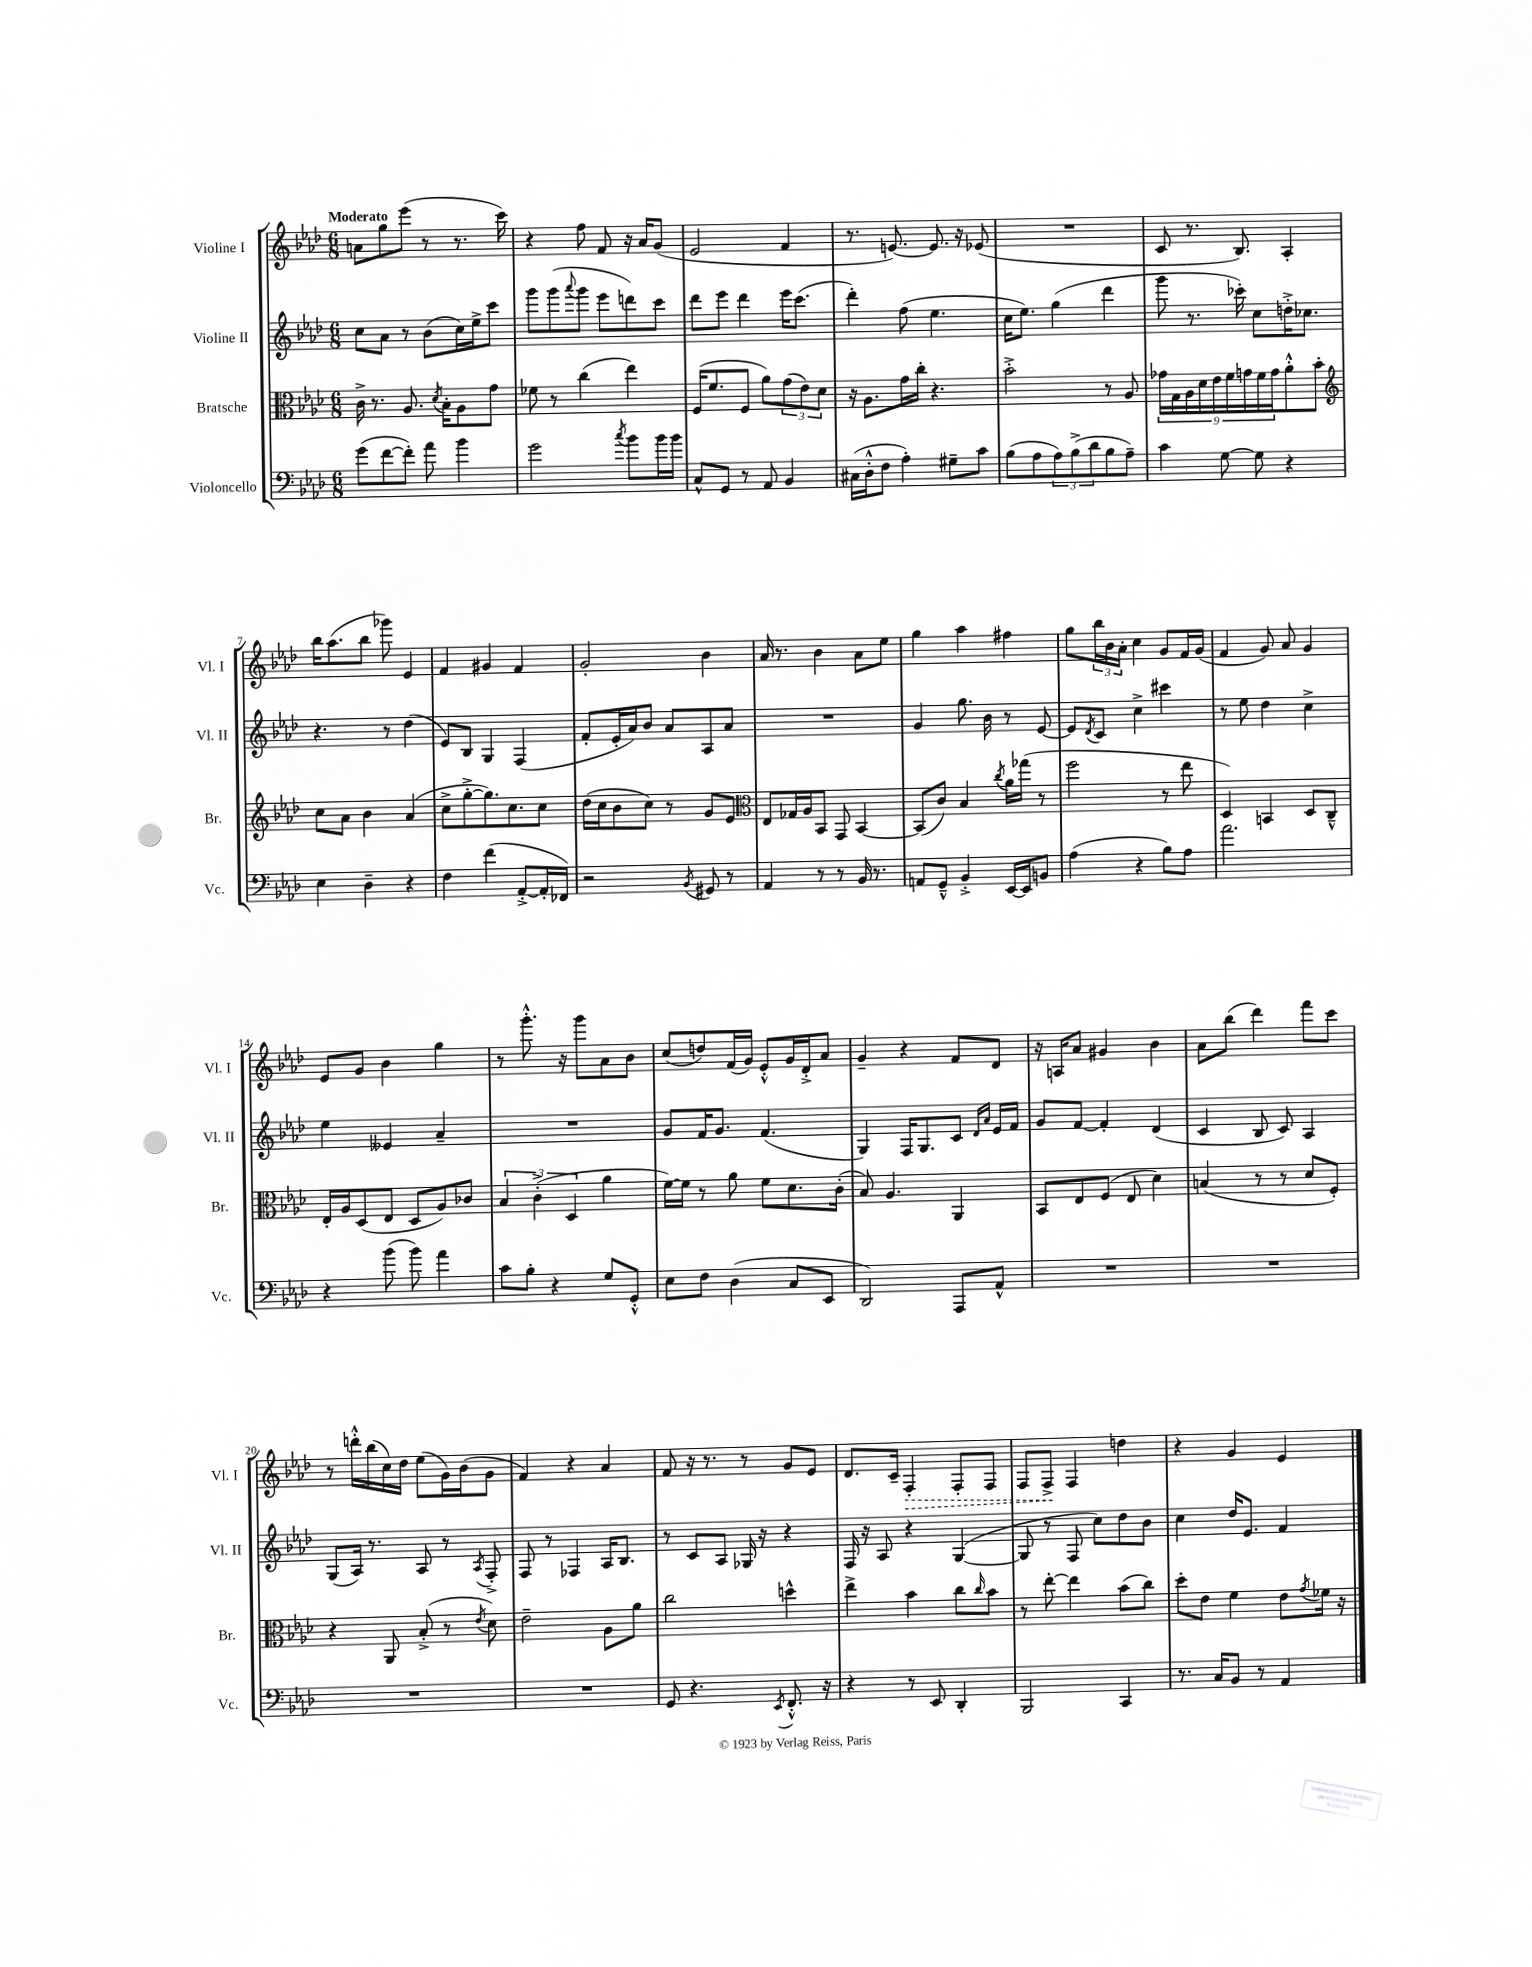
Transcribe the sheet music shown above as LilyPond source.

<<
\new StaffGroup <<
\new Staff = "s0" \with { instrumentName = "Violine I" shortInstrumentName = "Vl. I" } {
    \clef treble \key aes \major \numericTimeSignature \time 6/8 \tempo "Moderato"
    a'8 g''8 ees'''8( r8 r8. c'''16) |
    r4 f''8 f'8 r16 aes'16 g'8( |
    ees'2 f'4 |
    r8. e'8.~) e'8. r16 ees'8( |
    R2. |
    c'8 r8. bes8.) aes4-. |
    bes''16 aes''8.( bes''8 ges'''8) ees'4 |
    f'4 gis'4 f'4 |
    g'2-. bes'4 |
    aes'16 r8. bes'4 aes'8 ees''8 |
    g''4 aes''4 fis''4 |
    g''8 \tuplet 3/2 { bes''16 bes'16 aes'16-. } c''4 g'8 f'16 g'16( |
    f'4 g'8) aes'8 g'4 |
    ees'8 g'8 bes'4 g''4 |
    r8 g'''8.-.-^ r16 g'''8 aes'8 bes'8 |
    c''8( d''8) f'16( g'16) ees'8-.-^ g'16 des'16-.-> aes'8 |
    g'4-- r4 f'8 des'8 |
    r16 a16 aes'8 gis'4 bes'4 |
    aes'8 bes''8( des'''4) f'''8 c'''8 |
    r8 d'''16-.-^ bes''16( c''16) des''16 ees''8( g'16) bes'16( g'8 |
    f'4) r4 aes'4 |
    f'8 r16 r8. r8 g'8 ees'8 |
    des'8. c'16-- \once \override Hairpin.style = #'dashed-line f4-.\> f8-. f8 |
    f8 f8->\! f4 d''4 |
    r4 g'4 ees'4 \bar "|." |
}
\new Staff = "s1" \with { instrumentName = "Violine II" shortInstrumentName = "Vl. II" } {
    \clef treble \key aes \major \numericTimeSignature \time 6/8
    c''8 aes'8 r8 bes'8( c''16) ees''16-> c'''8 |
    g'''8 g'''8( \appoggiatura { aes'''8 } g'''8 ees'''8 d'''8) c'''8 |
    des'''8 ees'''8 des'''4 ees'''16 c'''8.( |
    des'''4-.) f''8( ees''4. |
    c''16 ees''8.) g''4( des'''4 |
    g'''8 r8. ces'''16-.) c''8 d''16-.-> ces''8. |
    r4. r8 des''4( |
    ees'8) bes8 g4 f4( |
    f'8-. ees'16-. aes'16) bes'8 aes'8 aes8 aes'8 |
    R2. |
    g'4 g''8. bes'16 r8 ees'8~ |
    ees'8 \acciaccatura { des'8 } c'8 c''4-> cis'''4 |
    r8 ees''8 des''4 c''4-> |
    ees''4 eeses'4 aes'4-- |
    R2. |
    g'8 f'16 g'8. f'4.( |
    g4) f16 g8. c'8 \grace { des'16 aes'16 } ees'16 f'16 |
    g'8 f'8~ f'4-. des'4( |
    c'4 bes8 c'8) aes4 |
    g8( aes16) r8. aes8 r8 \acciaccatura { aes8 } f8-.-> |
    f8 r8 fes4 aes16 bes8. |
    r8 c'8 aes8 ges16 r16 r4 |
    f16 r16 aes8 r4 g4~( |
    g8 r8 f8 c''8) des''8 bes'8 |
    c''4 des''16 ees'8. f'4 \bar "|." |
}
\new Staff = "s2" \with { instrumentName = "Bratsche" shortInstrumentName = "Br." } {
    \clef alto \key aes \major \numericTimeSignature \time 6/8
    c'16-> r8. aes8. \acciaccatura { des'8 } bes16-. aes8 g'8 |
    fes'8 r8 c''4( ees''4) |
    f16( f'8. f8 aes'8) \tuplet 3/2 { g'8( ees'8) des'8 } |
    r16 aes8. g'16 c''16-. r4. |
    bes'2-.-> r8 aes8 |
    \tuplet 9/8 { ges'16 g16 aes16 des'16 ees'16 f'16 g'16 f'16 g'16 } aes'8-.-^ bes'8-. |
    \clef treble c''8 aes'8 bes'4 aes'4( |
    c''8-> g''8~-.-> g''8.) c''8. c''8 |
    des''16( c''16 bes'8 c''8) r8 g'8 ees'8 |
    \clef alto ees8 ges16 aes16 bes,8 g,8 bes,4~ |
    bes,8( c'8) bes4 \acciaccatura { c''8 } aes'16 ges''16( r8 |
    f''2 r8 ees''8 |
    des4) b,4 des8 c8---^ |
    ees16-. aes16 des8( ees8 des8 aes8) ces'8 |
    \tuplet 3/2 { bes4 c'4-.->( des4 } aes'4 |
    f'16~) f'16 r8 aes'8 f'8 des'8. c'16-.( |
    bes8) aes4. aes,4 |
    bes,8 ees8 f8( ees8 des'4) |
    b4( r8 r8 des'8 f8-.) |
    r4 aes,8 bes8-.->( r8 \acciaccatura { ees'8 } des'8) |
    ees'2-- aes8 aes'8 |
    c''2 d''4-^ |
    ees''4-> bes'4 c''8 \grace { c''16 } bes'8 |
    r8 ees''8~-. ees''4 bes'8( c''8) |
    des''8-. ees'8 f'4 ees'8 \acciaccatura { g'8 } fes'16 r16 \bar "|." |
}
\new Staff = "s3" \with { instrumentName = "Violoncello" shortInstrumentName = "Vc." } {
    \clef bass \key aes \major \numericTimeSignature \time 6/8
    g'8( f'8~ f'8-.) aes'8 bes'4 |
    g'2 \acciaccatura { c''8 } bes'8 bes'16 bes'16 |
    c8-^ g,8 r8 aes,8 bes,4 |
    cis16( des16-.-^ f8 aes4-.) gis8-- c'8 |
    bes8( aes8 \tuplet 3/2 { aes8) bes8->( des'8 } bes8 aes8--) |
    c'4 g8~ g8 r4 |
    ees4 des4-- r4 |
    f4 f'4( aes,8~-.-> aes,16-. fes,16) |
    r2 \acciaccatura { bes,8 } gis,8 r8 |
    aes,4 r8 r8 bes,16 r8. |
    a,8 g,8---^ bes,4-.-> ees,16~ ees,16 b,8 |
    aes4( r4 bes8) aes8 |
    aes'2. |
    r4 bes'8( bes'8) aes'4 |
    c'8 bes8-. r4 g8 g,8-.-^ |
    ees8 f8 des4( c8 ees,8 |
    des,2) aes,,8 aes,8-^ |
    R2. |
    R2. |
    R2. |
    R2. |
    g,8 r4. \acciaccatura { ees,8 } f,8.-.-^ r16 |
    r4 r8 ees,8 des,4-. |
    bes,,2 c,4 |
    r8. c16 bes,8 r8 aes,4 \bar "|." |
}
>>
>>
